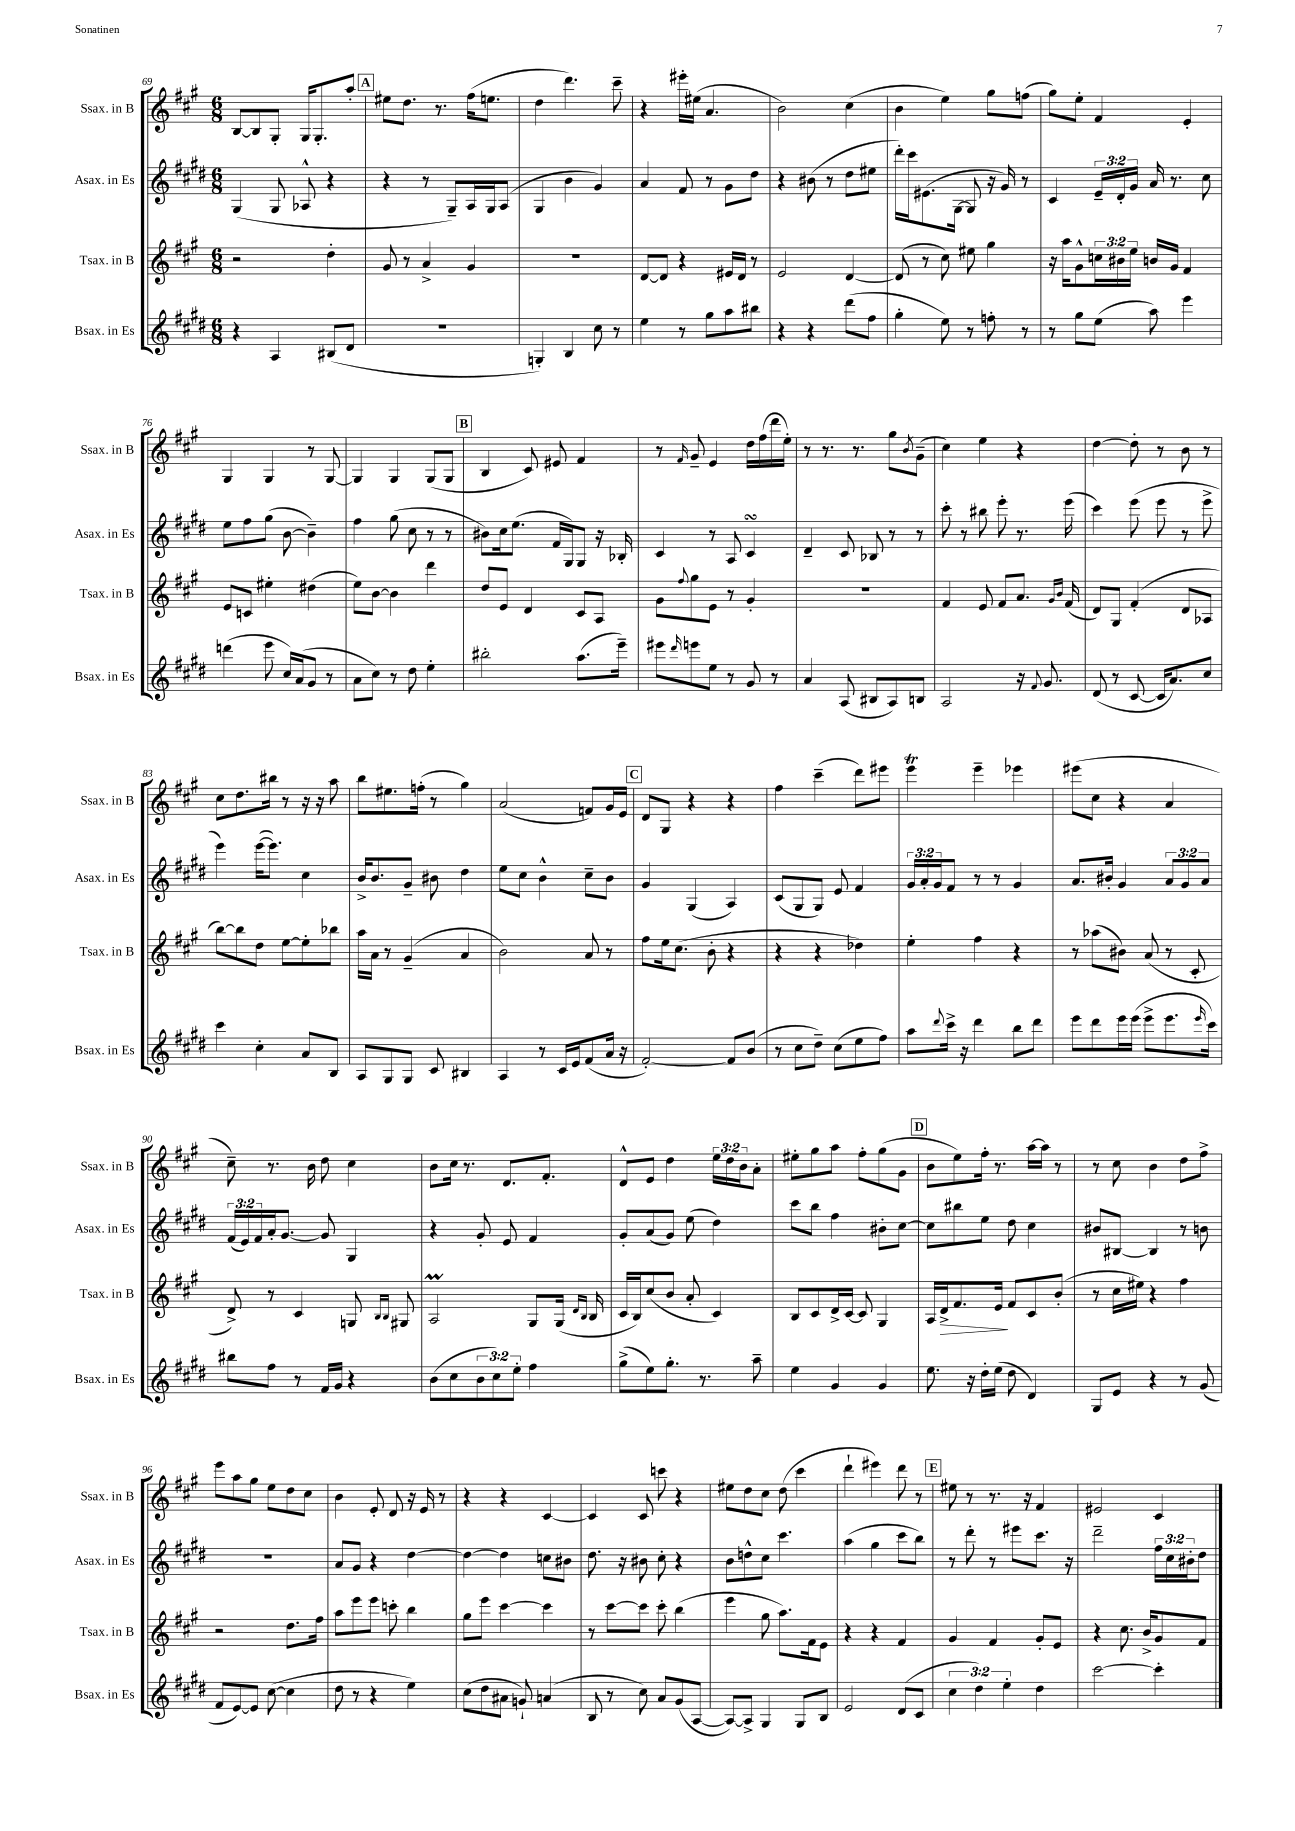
<<
\new StaffGroup <<
\new Staff = "s0" \with { instrumentName = "Ssax. in B" shortInstrumentName = "Ssax. in B" } {
    \clef treble \key a \major \numericTimeSignature \time 6/8 \override Staff.TupletNumber.text = #tuplet-number::calc-fraction-text
    b8~ b8 gis8-. gis16 gis8.-. a''8-. |
    \mark \markup { \box "A" } eis''8 d''8. r8. fis''16( e''8. |
    d''4 d'''4.) cis'''8-- |
    r4 eis'''16-. eis''16( a'4. |
    b'2) cis''4( |
    b'4 e''4) gis''8 f''8( |
    gis''8) e''8-. fis'4 e'4-. |
    gis4 gis4 r8 gis8~ |
    gis4 gis4 gis8( gis8 |
    \mark \markup { \box "B" } b4 cis'8) eis'8 fis'4 |
    r8 \grace { fis'16 } gis'8-- e'4 d''16 fis''16( d'''16 e''16-.) |
    r8 r8. r8. gis''8 \acciaccatura { b'8 } gis'8--( |
    cis''4) e''4 r4 |
    d''4~ d''8-. r8 b'8 r8 |
    cis''8 d''8. bis''16 r8 r16 r16 a''8 |
    b''8 eis''8. f''16-.( r8 gis''4) |
    a'2( f'8) gis'16 e'16 |
    \mark \markup { \box "C" } d'8 gis8 r4 r4 |
    fis''4 cis'''4--( d'''8) eis'''8 |
    e'''4\trill e'''4-- ees'''4 |
    eis'''8( cis''8 r4 a'4 |
    cis''8--) r8. b'16 d''8 cis''4 |
    b'8 cis''16 r8. d'8. fis'8.-. |
    d'8-^ e'8 d''4 \tuplet 3/2 { e''16 d''16 b'16 } a'8-. |
    eis''8-. gis''8 a''8 fis''8-. gis''8( gis'8 |
    \mark \markup { \box "D" } b'8 e''8) fis''16-. r8. a''16~ a''16 r8 |
    r8 cis''8 b'4 d''8 fis''8-> |
    e'''8 a''8 gis''8 e''8 d''8 cis''8 |
    b'4 e'8-. d'8 r16 e'16 r8 |
    r4 r4 cis'4~ |
    cis'4 cis'8 c'''8 r4 |
    eis''8 d''8 cis''8 d''8( cis'''4 |
    d'''4-! eis'''4) d'''8 r8 |
    \mark \markup { \box "E" } eis''8 r8 r8. r16 fis'4 |
    eis'2 cis'4 \bar "|." |
}
\new Staff = "s1" \with { instrumentName = "Asax. in Es" shortInstrumentName = "Asax. in Es" } {
    \clef treble \key e \major \numericTimeSignature \time 6/8 \override Staff.TupletNumber.text = #tuplet-number::calc-fraction-text
    gis4( gis8 aes8-^ r4 |
    \mark \markup { \box "A" } r4 r8 gis8--) a16 gis16 a8( |
    gis4 b'4 gis'4) |
    a'4 fis'8 r8 gis'8 dis''8 |
    r4 bis'8( r8 dis''8 eis''8 |
    dis'''16-.) cis'''16 eis'8.( gis16~ gis8 r16 gis'16) r8 |
    cis'4 \tuplet 3/2 { e'16-- dis'16-. gis'16 } a'16 r8. cis''8 |
    e''8 fis''8 gis''8( b'8~ b'4--) |
    fis''4 gis''8( cis''8 r8 r8 |
    \mark \markup { \box "B" } bis'8) cis''16 e''8.( fis'16 gis16) gis8 r16 bes16-. |
    cis'4 r8 a8 cis'4\turn |
    dis'4-- cis'8 bes8 r8 r8 |
    cis'''8-. r8 bis''8 e'''8-. r8. e'''16( |
    cis'''4) e'''8( e'''8 r8 e'''8-> |
    e'''4) e'''16~( e'''8.) cis''4 |
    b'16-> b'8. gis'8-- bis'8 dis''4 |
    e''8 cis''8 b'4-^ cis''8-- b'8 |
    \mark \markup { \box "C" } gis'4 gis4( a4) |
    cis'8( gis8 gis8) e'8 fis'4 |
    \tuplet 3/2 { gis'16 a'16-. gis'16 } fis'8 r8 r8 gis'4 |
    a'8. bis'16-. gis'4 \tuplet 3/2 { a'8 gis'8 a'8 } |
    \tuplet 3/2 { fis'16( e'16) fis'16 } a'16-. gis'8.~ gis'8 gis4 |
    r4 gis'8-. e'8 fis'4 |
    gis'8-. a'8( gis'8) e''8( dis''4) |
    cis'''8 b''8 fis''4 bis'8-. cis''8~ |
    \mark \markup { \box "D" } cis''8 bis''8 e''8 dis''8 cis''4 |
    bis'8 bis8~ bis4 r8 b'8 |
    R2. |
    a'8 gis'8 r4 dis''4~ |
    dis''4~ dis''4 c''8 bis'8 |
    dis''8. r16 bis'8 cis''8-. r4 |
    b'8 d''8-^ cis''8 cis'''4. |
    a''4( gis''4 cis'''8 b''8) |
    \mark \markup { \box "E" } r8 dis'''8-. r8 eis'''8 cis'''8. r16 |
    dis'''2-- \tuplet 3/2 { fis''16 cis''16 bis'16-. } dis''8 \bar "|." |
}
\new Staff = "s2" \with { instrumentName = "Tsax. in B" shortInstrumentName = "Tsax. in B" } {
    \clef treble \key a \major \numericTimeSignature \time 6/8 \override Staff.TupletNumber.text = #tuplet-number::calc-fraction-text
    r2 d''4-. |
    \mark \markup { \box "A" } gis'8 r8 a'4-> gis'4 |
    R2. |
    d'8~ d'8 r4 eis'16 d'16 r8 |
    e'2 d'4~ |
    d'8( r8 cis''8) eis''8 gis''4 |
    r16 a''16 gis'8-^ \tuplet 3/2 { c''16 bis'16 e''16 } b'16 gis'16 fis'4 |
    e'8 c'8 eis''4-. dis''4( |
    e''8) b'8~ b'4 d'''4 |
    \mark \markup { \box "B" } d''8 e'8 d'4 cis'8 a8 |
    gis'8 \appoggiatura { fis''8 } gis''8 e'8 r8 gis'4-. |
    R2. |
    fis'4 e'8 fis'8 a'8. \grace { gis'16 b'16 } fis'16( |
    d'8) gis8 fis'4-.( d'8 aes8 |
    b''8~) b''8 d''8 e''8~ e''8-. bes''8 |
    a''16 a'16 r8 gis'4--( a'4 |
    b'2) a'8 r8 |
    \mark \markup { \box "C" } fis''8 e''16 cis''8.( b'8-. r4 |
    r4 r4 des''4) |
    e''4-. fis''4 r4 |
    r8 aes''8( bis'8) a'8( r8 cis'8-. |
    d'8->) r8 cis'4 g8 \grace { b16 b16 } gis8 |
    a2\prall gis8 gis16( \grace { d'16 b16 } b16 |
    cis'16 b16) cis''8( b'8 a'8-. cis'4) |
    b8 cis'8 d'16-> cis'16~ cis'8 gis4 |
    \mark \markup { \box "D" } a16 d'16->\> fis'8. e'16\! fis'8 cis'8 b'8-.( |
    r8 cis''16 eis''16) r4 fis''4 |
    r2 d''8. fis''16 |
    a''8 e'''8 e'''8 c'''8-. b''4 |
    gis''8 e'''8 cis'''4~ cis'''4 |
    r8 cis'''8~ cis'''8 cis'''8-. b''4( |
    e'''4 gis''8 a''8.) fis'16 e'8 |
    r4 r4 fis'4 |
    \mark \markup { \box "E" } gis'4 fis'4 gis'8-. e'8 |
    r4 cis''8. b'16-> gis'8 fis'8 \bar "|." |
}
\new Staff = "s3" \with { instrumentName = "Bsax. in Es" shortInstrumentName = "Bsax. in Es" } {
    \clef treble \key e \major \numericTimeSignature \time 6/8 \override Staff.TupletNumber.text = #tuplet-number::calc-fraction-text
    r4 a4 bis8( dis'8 |
    \mark \markup { \box "A" } R2. |
    g4-.) b4 cis''8 r8 |
    e''4 r8 gis''8 a''8 bis''8 |
    r4 r4 dis'''8( fis''8 |
    gis''4-. e''8) r8 f''8-. r8 |
    r8 gis''8 e''8( a''8) e'''4 |
    d'''4( e'''8 cis''16) a'16( gis'8 r8 |
    a'8 cis''8) r8 dis''8 e''4-. |
    \mark \markup { \box "B" } bis''2-. a''8.( e'''16--) |
    eis'''8 \grace { dis'''16 } e'''8 e''8 r8 gis'8 r8 |
    a'4 a8( bis8 a8) b8 |
    a2 r16 \appoggiatura { fis'8 } gis'8. |
    dis'8( r8 cis'8~ cis'16 a'8.) cis''8 |
    cis'''4 cis''4-. a'8 b8 |
    a8 gis8 gis8 cis'8 bis4 |
    a4 r8 cis'16 e'16 fis'8( a'16 r16 |
    \mark \markup { \box "C" } fis'2~-.) fis'8 b'8( |
    r8 cis''8 dis''8--) cis''8( e''8 fis''8) |
    a''8 \appoggiatura { dis'''8 } cis'''16-> r16 dis'''4 b''8 dis'''8 |
    e'''8 dis'''8 e'''16 e'''16( e'''8-> e'''8. \grace { e'''16 } cis'''16) |
    bis''8 fis''8 r8 fis'16 gis'16 r4 |
    b'8( cis''8 \tuplet 3/2 { b'8 cis''8) e''8-. } fis''4 |
    gis''8->( e''8) gis''8.-. r8. a''8-- |
    e''4 gis'4 gis'4 |
    \mark \markup { \box "D" } e''8. r16 dis''16-. e''16( dis''8 dis'4) |
    gis8 e'8 r4 r8 gis'8( |
    fis'8 e'8~) e'8 cis''8~( cis''4 |
    dis''8 r8 r4 e''4) |
    cis''8( dis''8 ais'8 g'8-!) a'4( |
    b8 r8 cis''8) a'8 gis'8( a8~ |
    a8~) a8-> gis4 gis8 b8 |
    e'2 dis'8( cis'8 |
    \mark \markup { \box "E" } \tuplet 3/2 { cis''4 dis''4) e''4-. } dis''4 |
    cis'''2~ cis'''4-. \bar "|." |
}
>>
>>
\layout { \context { \Score currentBarNumber = #69 } }
